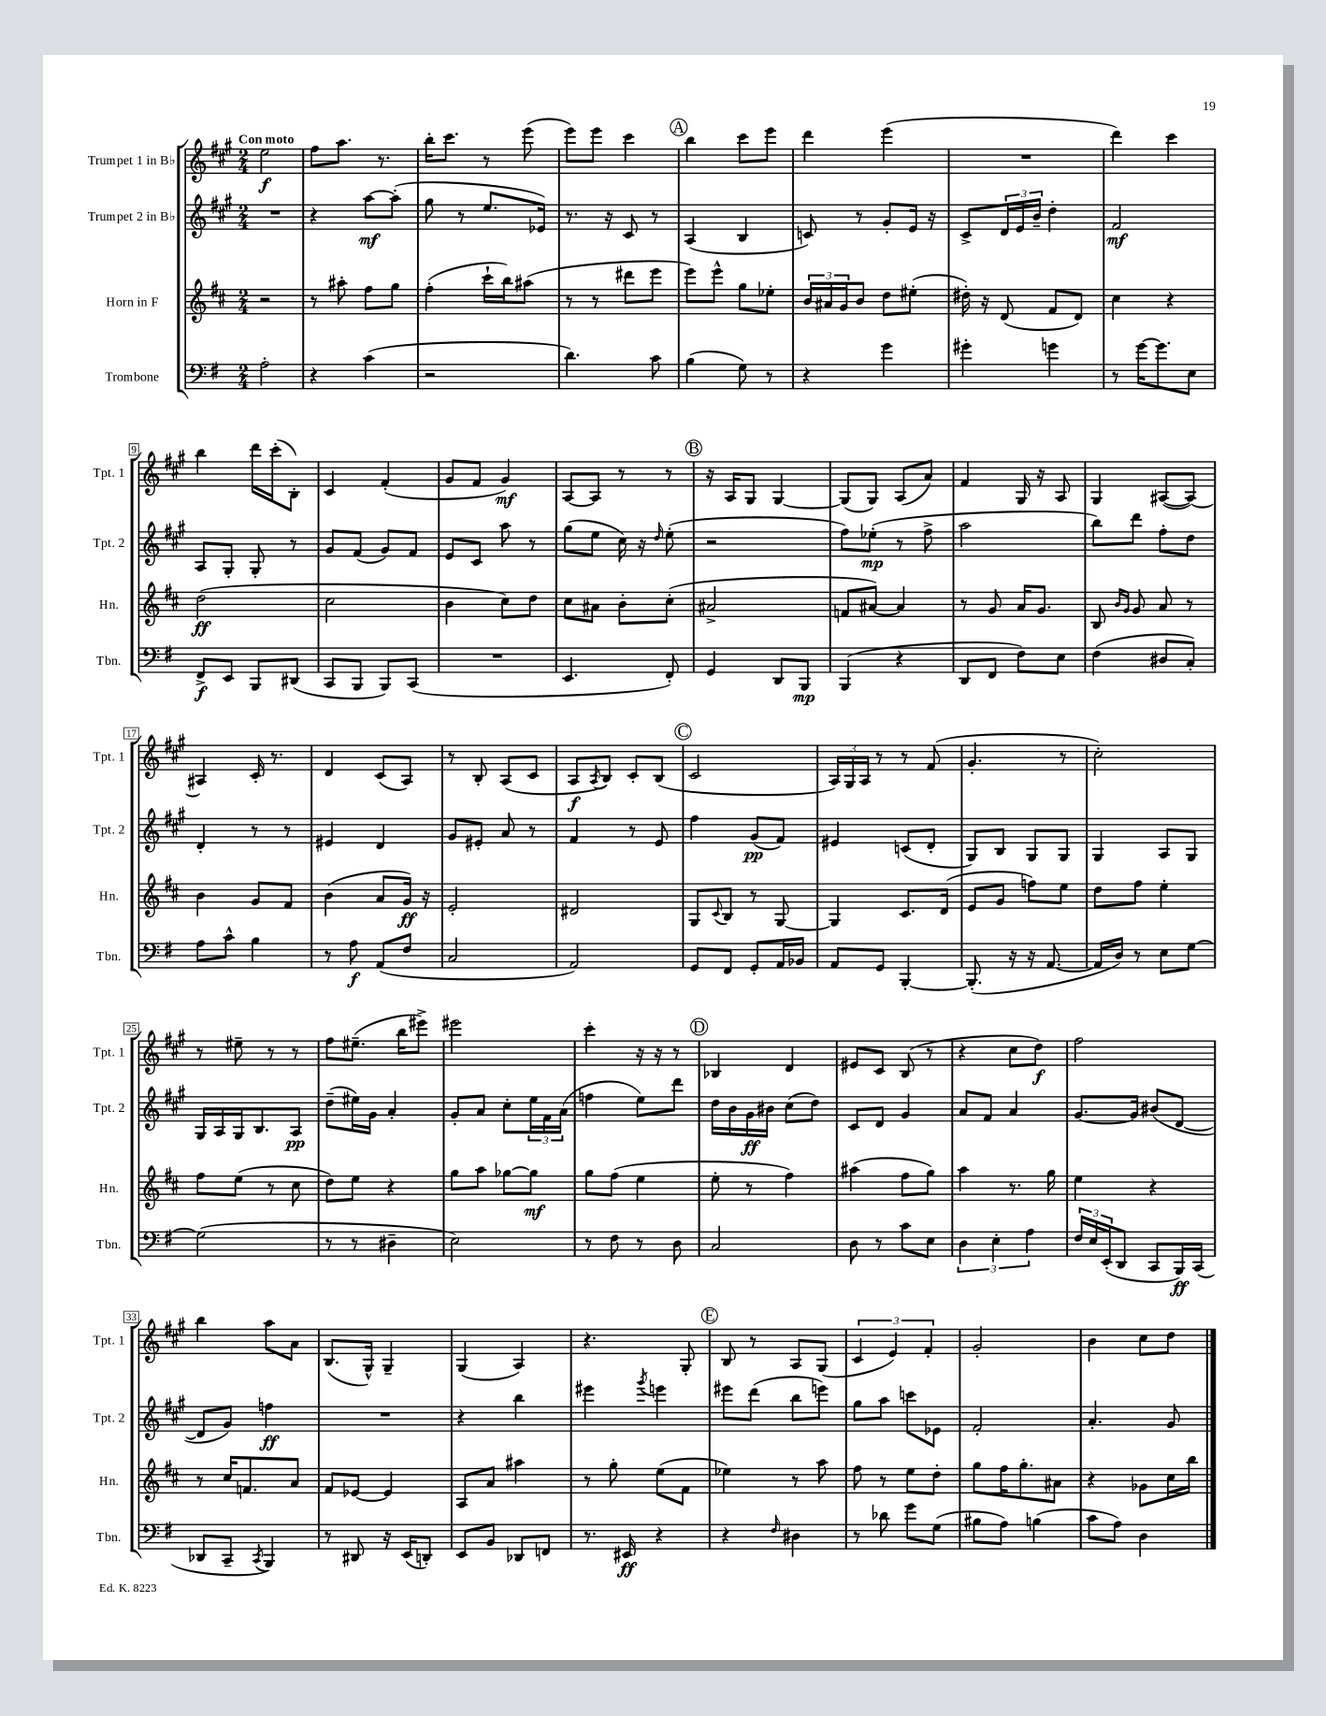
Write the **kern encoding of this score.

**kern	**dynam	**kern	**dynam	**kern	**dynam	**kern	**dynam
*part4	*part4	*part3	*part3	*part2	*part2	*part1	*part1
*staff4	*staff4	*staff3	*staff3	*staff2	*staff2	*staff1	*staff1
*I"Trombone	*	*I"Horn in F	*	*I"Trumpet 2 in B♭	*	*I"Trumpet 1 in B♭	*
*I'Tbn.	*	*I'Hn.	*	*I'Tpt. 2	*	*I'Tpt. 1	*
*clefF4	*	*clefG2	*	*clefG2	*	*clefG2	*
*k[f#]	*	*k[f#c#]	*	*k[f#c#g#]	*	*k[f#c#g#]	*
*M2/4	*	*M2/4	*	*M2/4	*	*M2/4	*
=1	=1	=1	=1	=1	=1	=1	=1
!	!	!	!	!	!	!LO:TX:a:B:t=Con moto	!
2A'\	.	2r	.	2r	.	2ee\	f
=2	=2	=2	=2	=2	=2	=2	=2
4r	.	8r	.	4r	.	8ff#\L	.
.	.	8aa#X'\	.	.	.	8.aa\J	.
(4c\	.	8ff#\L	.	[8aa\L	mf	.	.
.	.	.	.	.	.	8.r	.
.	.	8gg\J	.	(8aa'\J]	.	.	.
=3	=3	=3	=3	=3	=3	=3	=3
2r	.	(4ff#'\	.	8gg#\	.	16bb'\KL	.
.	.	.	.	.	.	8.ccc#\J	.
.	.	.	.	8r	.	.	.
.	.	16ccc#`\LL	.	8.ee/L	.	8r	.
.	.	16bb\J)	.	.	.	.	.
.	.	(8aa#X\J	.	.	.	(8eee\	.
.	.	.	.	16e-X/Jk)	.	.	.
=4	=4	=4	=4	=4	=4	=4	=4
4.d\)	.	8r	.	8.r	.	8eee\L)	.
.	.	8r	.	.	.	8eee\J	.
.	.	.	.	16r	.	.	.
.	.	8ddd#X\L	.	8c#/	.	4ccc#\	.
8c\	.	8eee\J	.	8r	.	.	.
!!LO:REH:place=s1:t=A
=5	=5	=5	=5	=5	=5	=5	=5
(4B\	.	8eee\L)	.	(4A/	.	4bb\	.
.	.	8eee^^\J	.	.	.	.	.
8G\)	.	8gg\L	.	4B/	.	8ccc#\L	.
8r	.	8ee-X'\J	.	.	.	8eee\J	.
=6	=6	=6	=6	=6	=6	=6	=6
4r	.	24b/LL	.	8cn/)	.	4ddd\	.
.	.	24a#X/	.	.	.	.	.
.	.	24g/J	.	.	.	.	.
.	.	8b/J	.	8r	.	.	.
4g\	.	8dd\L	.	8g#'/L	.	(4eee\	.
.	.	(8ee#X'\J	.	16e/Jk	.	.	.
.	.	.	.	16r	.	.	.
=7	=7	=7	=7	=7	=7	=7	=7
4g#X'\	.	16dd#X'\)	.	8c#^/L	.	2r	.
.	.	16r	.	.	.	.	.
.	.	(8d/	.	24d/L	.	.	.
.	.	.	.	24e/	.	.	.
.	.	.	.	24b~/JJ	.	.	.
4gn\	.	8f#/L	.	4dd'\	.	.	.
.	.	8d/J)	.	.	.	.	.
=8	=8	=8	=8	=8	=8	=8	=8
8r	.	4cc#\	.	2f#/	mf	4ddd\)	.
[16g\KL	.	.	.	.	.	.	.
8.g\]	.	.	.	.	.	.	.
.	.	4r	.	.	.	4ccc#\	.
8E\J	.	.	.	.	.	.	.
!!LO:LB:g=z
=9	=9	=9	=9	=9	=9	=9	=9
8FF#^/L	f	(2dd\	ff	8A/L	.	4bb\	.
8EE/J	.	.	.	8G#'/J	.	.	.
8BBB/L	.	.	.	8G#'/	.	16ddd\LL	.
.	.	.	.	.	.	(16ccc#'\J	.
(8DD#X/J	.	.	.	8r	.	8B'\J)	.
=10	=10	=10	=10	=10	=10	=10	=10
8CC/L	.	2cc#\	.	8g#/L	.	4c#/	.
8BBB/J	.	.	.	(8f#/J	.	.	.
8BBB/L)	.	.	.	8g#/L)	.	(4f#'/	.
(8CC/J	.	.	.	8f#/J	.	.	.
=11	=11	=11	=11	=11	=11	=11	=11
2r	.	4b\	.	8e/L	.	8g#/L	.
.	.	.	.	8c#/J	.	8f#/J	.
.	.	8cc#\L)	.	8aa\	.	4g#/)	mf
.	.	8dd\J	.	8r	.	.	.
=12	=12	=12	=12	=12	=12	=12	=12
4.EE/	.	8cc#\L	.	(8gg#\L	.	[8A/L	.
.	.	8a#X\J	.	8ee\J	.	8A/J]	.
.	.	8b'\L	.	16cc#\)	.	8r	.
.	.	.	.	16r	.	.	.
.	.	.	.	16qqdd/	.	.	.
8FF#'/)	.	(8cc#'\J	.	(8ee'\	.	8r	.
!!LO:REH:place=s1:t=B
=13	=13	=13	=13	=13	=13	=13	=13
4GG/	.	2a#X^/	.	2r	.	16r	.
.	.	.	.	.	.	16A/KL	.
.	.	.	.	.	.	8G#/J	.
8DD/L	.	.	.	.	.	[4G#/	.
8BBB/J	mp	.	.	.	.	.	.
=14	=14	=14	=14	=14	=14	=14	=14
(4BBB/	.	8fn/L	.	8ff#\L)	.	(8G#/L]	.
.	.	[8a#X/J)	.	(8ee-X'\J	mp	8G#/J)	.
4r	.	4a#/]	.	8r	.	(8A/L	.
.	.	.	.	8ff#^\	.	8a/J)	.
=15	=15	=15	=15	=15	=15	=15	=15
8DD/L	.	8r	.	2aa\	.	4f#/	.
8FF#/J	.	8g/	.	.	.	.	.
8F#\L)	.	16a/KL	.	.	.	16G#/	.
.	.	8.g/J	.	.	.	16r	.
8E\J	.	.	.	.	.	8A/	.
=16	=16	=16	=16	=16	=16	=16	=16
(4F#\	.	8B/	.	8bb\L)	.	4G#/	.
.	.	16qqb/LL	.	.	.	.	.
.	.	16qqg/JJ	.	.	.	.	.
.	.	8g/	.	8ddd\J	.	.	.
8D#X/L	.	8a/	.	8ff#'\L	.	([8A#X/L	.
8C'/J)	.	8r	.	8dd\J	.	8A#/J_)	.
!!LO:LB:g=z
=17	=17	=17	=17	=17	=17	=17	=17
8A\L	.	4b\	.	4d'/	.	4A#X/]	.
8c^^\J	.	.	.	.	.	.	.
4B\	.	8g/L	.	8r	.	16c#'/	.
.	.	.	.	.	.	8.r	.
.	.	8f#/J	.	8r	.	.	.
=18	=18	=18	=18	=18	=18	=18	=18
8r	.	(4b\	.	4e#X/	.	4d/	.
8A\	f	.	.	.	.	.	.
(8AA/L	.	8a/L	.	4d/	.	(8c#/L	.
8F#/J	.	16g/Jk)	ff	.	.	8A/J)	.
.	.	16r	.	.	.	.	.
=19	=19	=19	=19	=19	=19	=19	=19
2C/	.	2e'/	.	8g#/L	.	8r	.
.	.	.	.	8e#X'/J	.	8B'/	.
.	.	.	.	8a/	.	(8A/L	.
.	.	.	.	8r	.	8c#/J	.
=20	=20	=20	=20	=20	=20	=20	=20
2AA/)	.	2d#X/	.	4f#/	.	8A/L	f
.	.	.	.	.	.	8qA/	.
.	.	.	.	.	.	8B/J)	.
.	.	.	.	8r	.	8c#'/L	.
.	.	.	.	8e/	.	(8B/J	.
!!LO:REH:place=s1:t=C
=21	=21	=21	=21	=21	=21	=21	=21
8GG/L	.	8G/L	.	4ff#\	.	2c#/	.
.	.	8qqc#/	.	.	.	.	.
8FF#/J	.	8B/J	.	.	.	.	.
8GG'/L	.	8r	.	(8g#/L	pp	.	.
16AA/L	.	[8G/	.	8f#/J)	.	.	.
16BB-X/JJ	.	.	.	.	.	.	.
=22	=22	=22	=22	=22	=22	=22	=22
8AA/L	.	4G/]	.	4e#X/	.	24A/LL)	.
.	.	.	.	.	.	24G#/	.
.	.	.	.	.	.	24A/JJ	.
8GG/J	.	.	.	.	.	8r	.
[4BBB'/	.	8.c#/L	.	(8cn/L	.	8r	.
.	.	.	.	8d'/J	.	(8f#/	.
.	.	(16d/Jk	.	.	.	.	.
=23	=23	=23	=23	=23	=23	=23	=23
(8.BBB'/]	.	8e/L	.	8G#/L)	.	4.g#'/	.
.	.	8g/J	.	8B/J	.	.	.
16r	.	.	.	.	.	.	.
16r	.	8ffn\L)	.	8G#/L	.	.	.
[8.AA/	.	.	.	.	.	.	.
.	.	8ee\J	.	8G#/J	.	8r	.
=24	=24	=24	=24	=24	=24	=24	=24
16AA/LL]	.	8dd\L	.	4G#/	.	2cc#'\)	.
16D/JJ)	.	.	.	.	.	.	.
8r	.	8ff#\J	.	.	.	.	.
8E\L	.	4ee'\	.	8A/L	.	.	.
[8G\J	.	.	.	8G#/J	.	.	.
!!LO:LB:g=z
=25	=25	=25	=25	=25	=25	=25	=25
(2G\]	.	8ff#\L	.	16G#/LL	.	8r	.
.	.	.	.	16A/	.	.	.
.	.	(8ee\J	.	16G#/J	.	8ee#X~\	.
.	.	.	.	8.B/	.	.	.
.	.	8r	.	.	.	8r	.
.	.	8cc#\	.	8A/J	pp	8r	.
=26	=26	=26	=26	=26	=26	=26	=26
8r	.	8dd\L)	.	(8dd~\L	.	8ff#\L	.
8r	.	8ee\J	.	16ee#X\L)	.	(8.ee#X~\J	.
.	.	.	.	16g#\JJ	.	.	.
4D#X~\	.	4r	.	4a'/	.	.	.
.	.	.	.	.	.	16bb\KL	.
.	.	.	.	.	.	8eee#X^\J)	.
=27	=27	=27	=27	=27	=27	=27	=27
2E\)	.	8gg\L	.	8g#'/L	.	2eee#X\	.
.	.	8aa\J	.	8a/J	.	.	.
.	.	[8gg-X\L	.	8cc#'\L	.	.	.
.	.	8gg-\J]	mf	24ee\L	.	.	.
.	.	.	.	24f#\	.	.	.
.	.	.	.	(24a\JJ	.	.	.
=28	=28	=28	=28	=28	=28	=28	=28
8r	.	8gg\L	.	4ffn\	.	4ccc#'\	.
8F#\	.	(8ff#\J	.	.	.	.	.
8r	.	4ee\	.	8ee\L)	.	16r	.
.	.	.	.	.	.	16r	.
8D\	.	.	.	8ddd\J	.	8r	.
!!LO:REH:place=s1:t=D
=29	=29	=29	=29	=29	=29	=29	=29
2C/	.	8ee'\	.	16dd\LL	.	4B-X/	.
.	.	.	.	16b\	.	.	.
.	.	8r	.	16g#\	ff	.	.
.	.	.	.	16b#X\JJ	.	.	.
.	.	4ff#\)	.	(8cc#\L	.	4d/	.
.	.	.	.	8dd\J)	.	.	.
=30	=30	=30	=30	=30	=30	=30	=30
8D\	.	(4aa#X\	.	8c#/L	.	8e#X/L	.
8r	.	.	.	8d/J	.	8c#/J	.
8c\L	.	8ff#\L	.	4g#/	.	(8B/	.
8E\J	.	8gg\J)	.	.	.	8r	.
=31	=31	=31	=31	=31	=31	=31	=31
6D\	.	4aa\	.	8a/L	.	4r	.
.	.	.	.	8f#/J	.	.	.
6E'\	.	.	.	.	.	.	.
.	.	8.r	.	4a/	.	8cc#\L	.
6A\	.	.	.	.	.	.	.
.	.	.	.	.	.	8dd\J)	f
.	.	16gg\	.	.	.	.	.
=32	=32	=32	=32	=32	=32	=32	=32
24F#/LL	.	4ee\	.	[8.g#/L	.	2ff#\	.
24E/	.	.	.	.	.	.	.
(24EE'/J	.	.	.	.	.	.	.
8DD/J	.	.	.	.	.	.	.
.	.	.	.	16g#/Jk]	.	.	.
8CC/L	.	4r	.	(8b#X/L	.	.	.
16BBB/L)	ff	.	.	[8d/J	.	.	.
(16CC/JJ	.	.	.	.	.	.	.
!!LO:LB:g=z
=33	=33	=33	=33	=33	=33	=33	=33
8DD-X/L	.	8r	.	8d/L]	.	4bb\	.
8CC~/J	.	16cc#/KL	.	8g#/J)	.	.	.
.	.	8.fn/	.	.	.	.	.
8qCC/	.	.	.	.	.	.	.
4BBB/)	.	.	.	4ffn\	ff	8aa\L	.
.	.	8a/J	.	.	.	8a\J	.
=34	=34	=34	=34	=34	=34	=34	=34
8r	.	8f#/L	.	2r	.	(8.B/L	.
8DD#X/	.	[8e-X/J	.	.	.	.	.
.	.	.	.	.	.	16G#^^/Jk)	.
16r	.	4e-/]	.	.	.	4G#~/	.
(16EE/KL	.	.	.	.	.	.	.
8DDn'/J)	.	.	.	.	.	.	.
=35	=35	=35	=35	=35	=35	=35	=35
8EE/L	.	8A/L	.	4r	.	(4G#/	.
8BB/J	.	8a/J	.	.	.	.	.
8DD-X/L	.	4aa#X\	.	4bb\	.	4A/)	.
8FFn/J	.	.	.	.	.	.	.
=36	=36	=36	=36	=36	=36	=36	=36
8.r	.	8r	.	4eee#X\	.	4.r	.
.	.	8gg'\	.	.	.	.	.
16EE#X/	ff	.	.	.	.	.	.
.	.	.	.	8qggg#/	.	.	.
4r	.	(8ee\L	.	4eeen\	.	.	.
.	.	8f#\J	.	.	.	8G#'/	.
!!LO:REH:place=s1:t=E
=37	=37	=37	=37	=37	=37	=37	=37
4r	.	4ee-X\)	.	8eee#X\L	.	8B/	.
.	.	.	.	(8ddd\J	.	8r	.
16qqF#/	.	.	.	.	.	.	.
4D#X\	.	8r	.	8bb\L	.	8A/L	.
.	.	8aa\	.	8eeen\J)	.	(8G#/J	.
=38	=38	=38	=38	=38	=38	=38	=38
8r	.	8ff#\	.	8gg#\L	.	6c#/	.
8d-X\	.	8r	.	8aa\J	.	.	.
.	.	.	.	.	.	6e/)	.
8g\L	.	8ee\L	.	8cccn\L	.	.	.
.	.	.	.	.	.	6f#'/	.
(8G\J	.	8dd'\J	.	8e-X\J	.	.	.
=39	=39	=39	=39	=39	=39	=39	=39
8B#X\L	.	8gg\L	.	2f#'/	.	2g#'/	.
8A\J)	.	16ff#\K	.	.	.	.	.
.	.	8.gg'\	.	.	.	.	.
(4Bn\	.	.	.	.	.	.	.
.	.	8a#X\J	.	.	.	.	.
=40	=40	=40	=40	=40	=40	=40	=40
8c\L	.	4r	.	4.a'/	.	4b\	.
8A\J)	.	.	.	.	.	.	.
4D\	.	8g-X\L	.	.	.	8cc#\L	.
.	.	16cc#\L	.	8g#/	.	8dd\J	.
.	.	16bb\JJ	.	.	.	.	.
==	==	==	==	==	==	==	==
*-	*-	*-	*-	*-	*-	*-	*-
